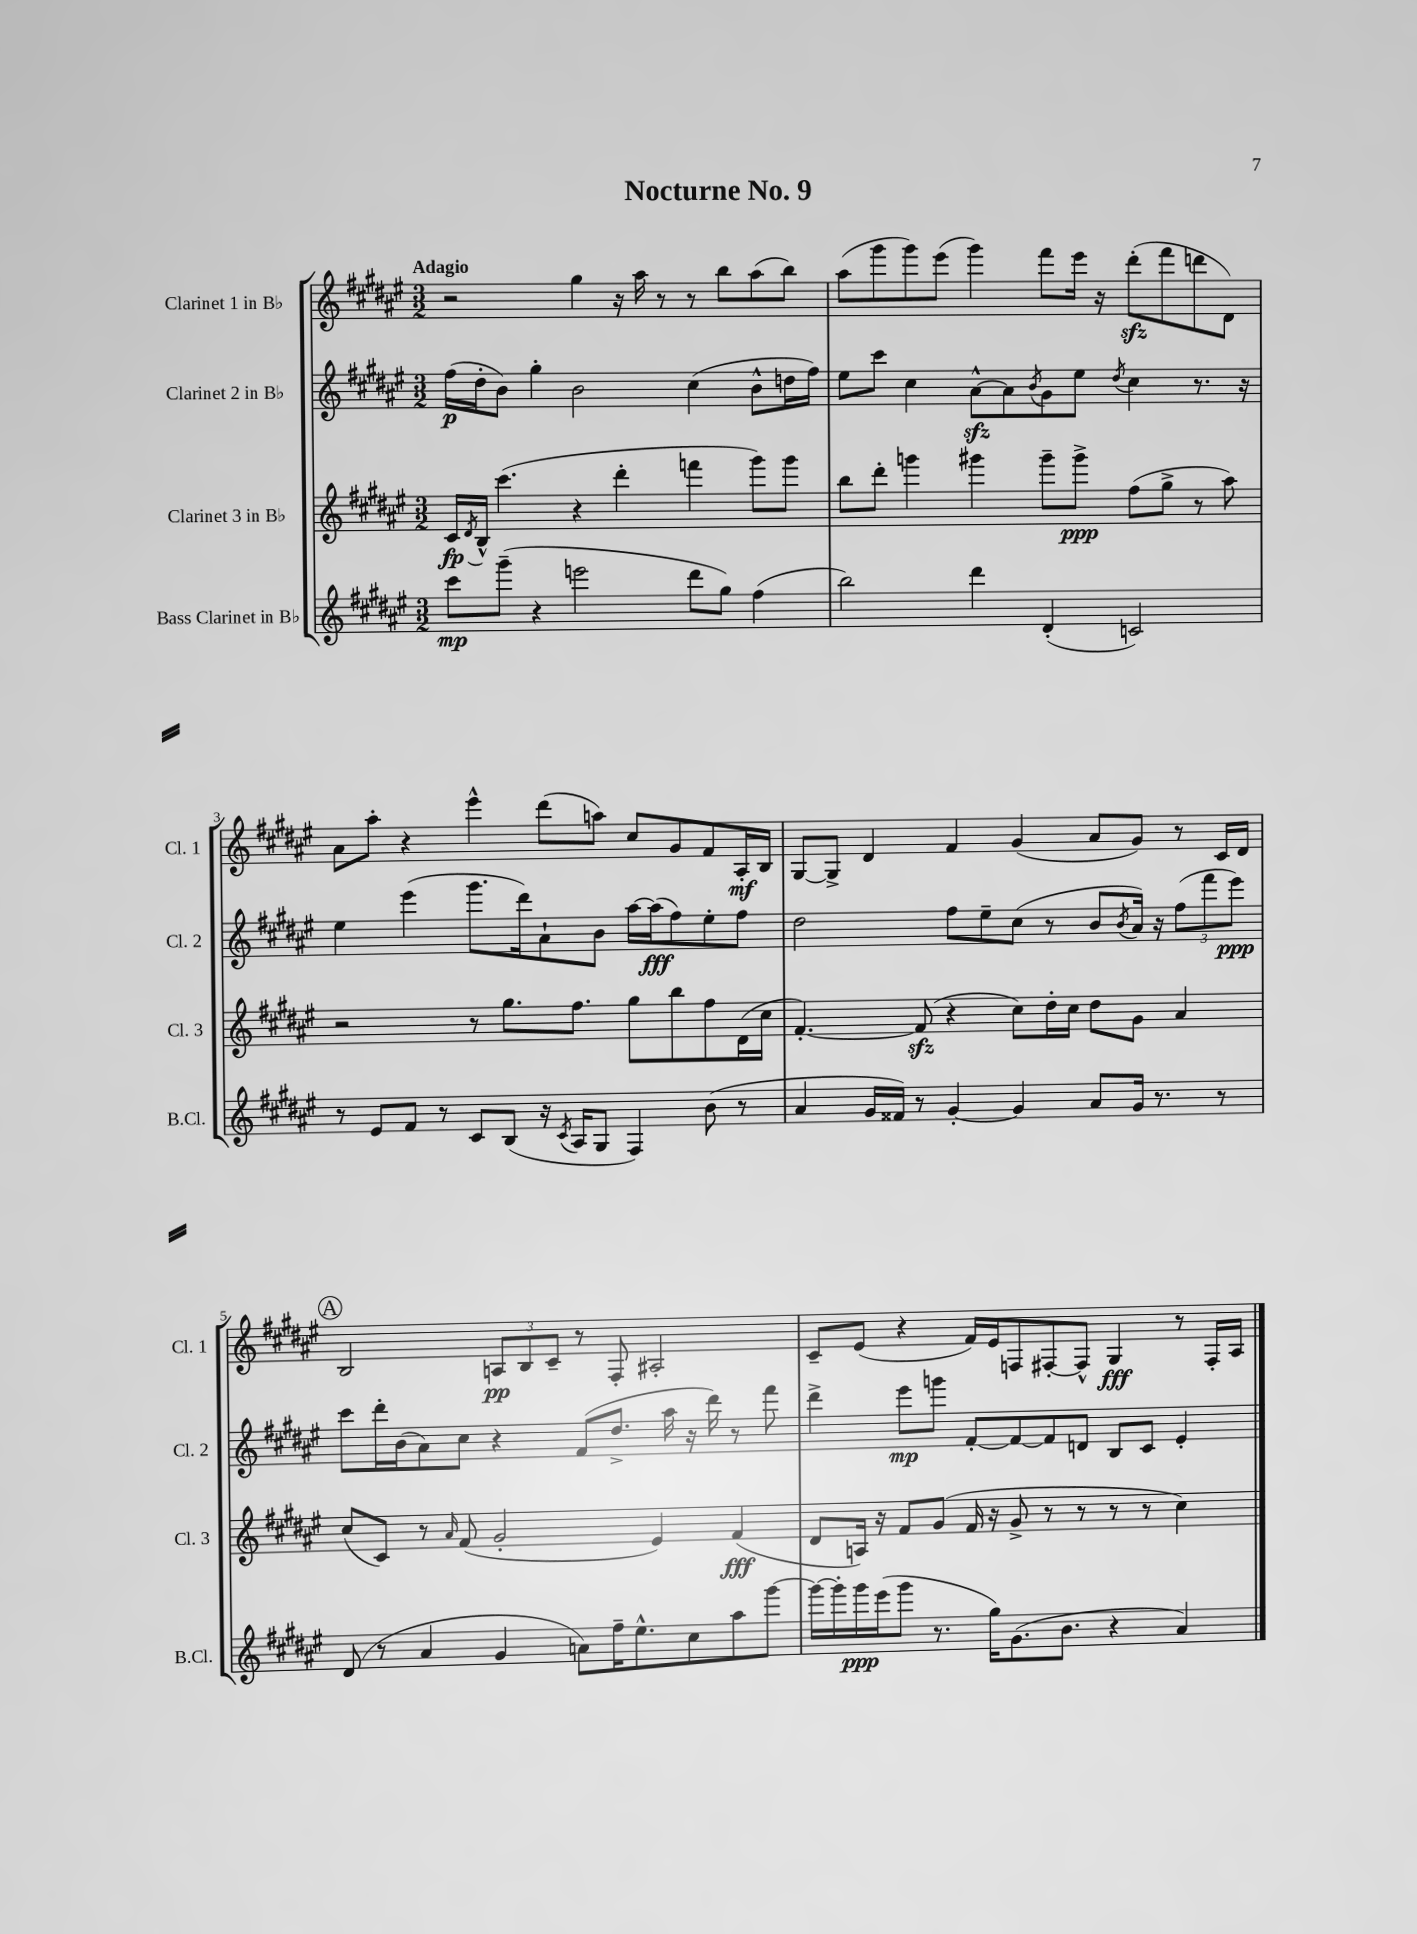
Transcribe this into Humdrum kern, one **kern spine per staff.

**kern	**kern	**kern	**kern
*staff4	*staff3	*staff2	*staff1
*clefG2	*clefG2	*clefG2	*clefG2
*k[f#c#g#d#a#e#]	*k[f#c#g#d#a#e#]	*k[f#c#g#d#a#e#]	*k[f#c#g#d#a#e#]
*M3/2	*M3/2	*M3/2	*M3/2
8ccc#	16c#	(16ff#	2r
.	8qd#	.	.
.	16B^^	16dd#'	.
(8ggg#~	(4.ccc#	8b)	.
4r	.	4gg#'	.
2eee	4r	2b	4gg#
.	4ddd#'	.	16r
.	.	.	16aa#
.	.	.	8r
8ddd#	4fff	(4cc#	8r
8gg#)	.	.	8bb
(4ff#	8ggg#)	8b^^	(8aa#
.	8ggg#	16dd	8bb)
.	.	16ff#)	.
=	=	=	=
2bb)	8bb	8ee#	(8aa#
.	8ddd#'	8ccc#	8ggg#
.	4ggg	4cc#	8ggg#)
.	.	.	(8eee#
4ddd#	4ggg#	[8a#^^	4ggg#)
.	.	8a#]	.
.	.	8qb	.
(4d#'	8ggg#~	8g#	8fff#
.	8ggg#^	8ee#	16eee#
.	.	.	16r
.	.	8qdd#	.
2c)	(8ff#	4cc#	(8ddd#'
.	8gg#^	.	8fff#
.	8r	8.r	8ddd
.	8aa#)	.	8d#)
.	.	16r	.
=	=	=	=
8r	2r	4ee#	8a#
8e#	.	.	8aa#'
8f#	.	(4eee#	4r
8r	.	.	.
8c#	8r	8.ggg#	4eee#^^
(8B	8.gg#	.	.
.	.	16ddd#)	.
16r	.	8a#`	(8ddd#
8qc#	.	.	.
16A#	8.ff#	.	.
8G#	.	8b	8aa)
4F#)	8gg#	[16aa#	8cc#
.	.	(16aa#]	.
.	8bb	8ff#)	8g#
(8b	8ff#	8ee#'	8f#
8r	(16d#	8ff#	16A#'
.	16cc#	.	16B
=	=	=	=
4a#	[4.f#')	2dd#	[8G#
.	.	.	8G#^]
16g#	.	.	4d#
16f##)	.	.	.
8r	(8f#]	.	.
[4g#'	4r	8ff#	4f#
.	.	8ee#~	.
4g#]	8cc#)	(8cc#	(4g#
.	16dd#'	8r	.
.	16cc#	.	.
8a#	8dd#	8b	8a#
.	.	8qb	.
16g#	8g#	16a#)	8g#)
8.r	.	16r	.
.	4a#	(12ff#	8r
.	.	12fff#	.
8r	.	.	16c#
.	.	12eee#)	.
.	.	.	16d#
=	=	=	=
(8d#	(8cc#	8ccc#	2B
8r	8c#)	16ddd#'	.
.	.	(16b	.
4a#	8r	8a#)	.
.	16qqa#	.	.
.	(8f#	8cc#	.
4g#	2g#'	4r	12A
.	.	.	12B
.	.	.	12c#~
8a)	.	(8f#	8r
16ff#~	.	8.dd#^	8F#'
8.ee#^^	.	.	.
.	4e#)	.	2A#'
.	.	16aa#	.
8cc#	.	16r	.
.	.	16ddd#)	.
8aa#	(4f#	8r	.
[8ggg#	.	8fff#	.
=	=	=	=
16ggg#_	8d#	4ddd#^	8c#~
16ggg#']	.	.	.
16ggg#	16A)	.	(8e#
(16eee#	16r	.	.
8ggg#	8f#	8eee#	4r
8.r	(8g#	8ggg	.
.	16f#	[8f#'	16f#)
16gg#)	16r	.	16e#
(8.g#	8g#^	8f#_	8F
.	8r	8f#]	[8F#'
8.b	.	.	.
.	8r	8d	8F#^^]
4r	8r	8B	4G#
.	8r	8c#	.
4a#)	4cc#)	4e#'	8r
.	.	.	16F#'
.	.	.	16A#
==	==	==	==
*-	*-	*-	*-
